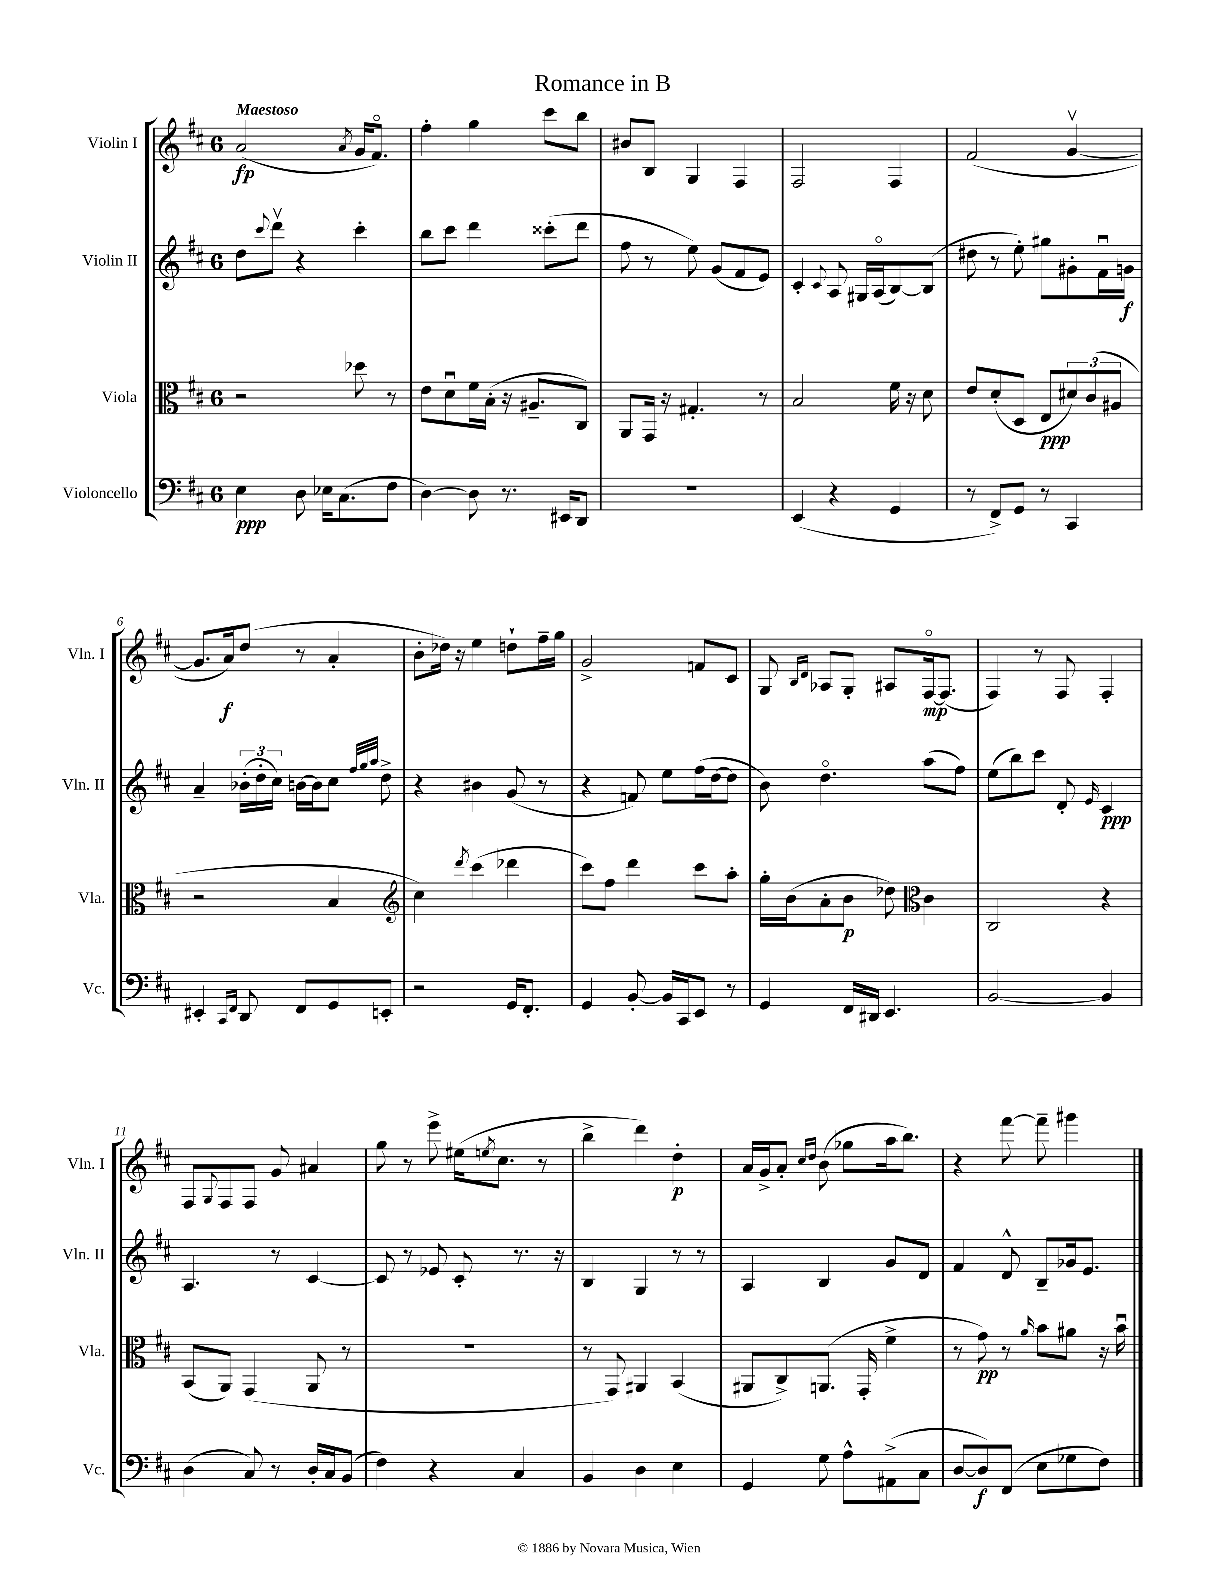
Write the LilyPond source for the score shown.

\header { title = "Romance in B" }
<<
\new StaffGroup <<
\new Staff = "s0" \with { instrumentName = "Violin I" shortInstrumentName = "Vln. I" } {
    \clef treble \key d \major \once \override Staff.TimeSignature.style = #'single-digit \time 6/8 \tempo "Maestoso"
    a'2\fp( \acciaccatura { a'8 } g'16 fis'8.\flageolet) |
    fis''4-. g''4 cis'''8 b''8 |
    bis'8 b8 g4 fis4 |
    fis2 fis4 |
    fis'2( g'4~\upbow |
    g'8. a'16\f) d''8( r8 a'4-. |
    b'8-. des''16) r16 e''4 d''8-! fis''16-- g''16 |
    g'2-> f'8 cis'8 |
    g8 \grace { b16 d'16 } aes8 g8-. ais8 fis16~\flageolet\mp fis8.( |
    fis4) r8 fis8 fis4-. |
    fis8 \appoggiatura { g8 } fis8 fis8 g'8 ais'4 |
    g''8 r8 e'''8-> eis''16( \acciaccatura { e''8 } cis''8. r8 |
    b''4-> d'''4) d''4-.\p |
    a'16 g'16-> a'8-. \grace { cis''16 d''16 } b'8( ges''8 a''16 b''8.) |
    r4 fis'''8~ fis'''8-- gis'''4 \bar "|." |
}
\new Staff = "s1" \with { instrumentName = "Violin II" shortInstrumentName = "Vln. II" } {
    \clef treble \key d \major \once \override Staff.TimeSignature.style = #'single-digit \time 6/8
    d''8 \appoggiatura { cis'''8 } d'''8\upbow r4 cis'''4-. |
    b''8 cis'''8 d'''4 cisis'''8-.( d'''8 |
    fis''8 r8 e''8) g'8( fis'8 e'8) |
    cis'4-. \appoggiatura { cis'8 } a8 gis16 a16\flageolet( b8~) b8( |
    dis''8 r8 e''8-.) gis''8 gis'8-. fis'16\downbow g'16\f |
    a'4-- \tuplet 3/2 { bes'16-.( d''16-. cis''16) } b'16~ b'16 cis''8 \grace { fis''32 g''32 a''32 } d''8-> |
    r4 bis'4 g'8( r8 |
    r4 f'8) e''8 fis''16( d''16~ d''8 |
    b'8) d''4.\flageolet a''8( fis''8) |
    e''8( b''8) cis'''8 d'8-. \grace { e'16 } cis'4\ppp |
    a4. r8 cis'4~ |
    cis'8 r8 ees'8 cis'8-. r8. r16 |
    b4 g4 r8 r8 |
    a4 b4 g'8 d'8 |
    fis'4 d'8-^ b8-- ges'16 e'8. \bar "|." |
}
\new Staff = "s2" \with { instrumentName = "Viola" shortInstrumentName = "Vla." } {
    \clef alto \key d \major \once \override Staff.TimeSignature.style = #'single-digit \time 6/8
    r2 des''8 r8 |
    e'8 d'8\downbow fis'16 b16-.( r16 ais8.-- cis8) |
    a,8 g,16 r16 gis4.-. r8 |
    b2 fis'16 r16 d'8 |
    e'8 d'8-.( d8 e8\ppp \tuplet 3/2 { dis'8) cis'8( ais8 } |
    r2 b4 |
    \clef treble cis''4) \acciaccatura { d'''8 } cis'''4( des'''4 |
    cis'''8) fis''8 d'''4 cis'''8 a''8-. |
    g''16-. b'16( a'8-. b'8\p des''8) \clef alto cis'4 |
    cis2 r4 |
    b,8( a,8) g,4( a,8 r8 |
    R2. |
    r8 g,8) ais,4 b,4( |
    ais,8 cis8->) a,8.( g,16-. fis'4-> |
    r8 g'8\pp) r8 \grace { a'16 } b'8 ais'8 r16 b'16\downbow \bar "|." |
}
\new Staff = "s3" \with { instrumentName = "Violoncello" shortInstrumentName = "Vc." } {
    \clef bass \key d \major \once \override Staff.TimeSignature.style = #'single-digit \time 6/8
    e4\ppp d8 ees16 cis8.( fis8 |
    d4~) d8 r8. eis,16 d,8 |
    R2. |
    e,4( r4 g,4 |
    r8 fis,8->) g,8 r8 cis,4 |
    eis,4-. \grace { cis,16 fis,16 } d,8 fis,8 g,8 e,8-. |
    r2 g,16 fis,8.-. |
    g,4 b,8~-. b,16 cis,16 e,8 r8 |
    g,4 fis,16 dis,16 e,4. |
    b,2~ b,4 |
    d4( cis8) r8 d16-. cis16 b,8( |
    fis4) r4 cis4 |
    b,4 d4 e4 |
    g,4 g8 a8-^ ais,8->( cis8 |
    d8~ d8\f) fis,8( e8 ges8 fis8) \bar "|." |
}
>>
>>
